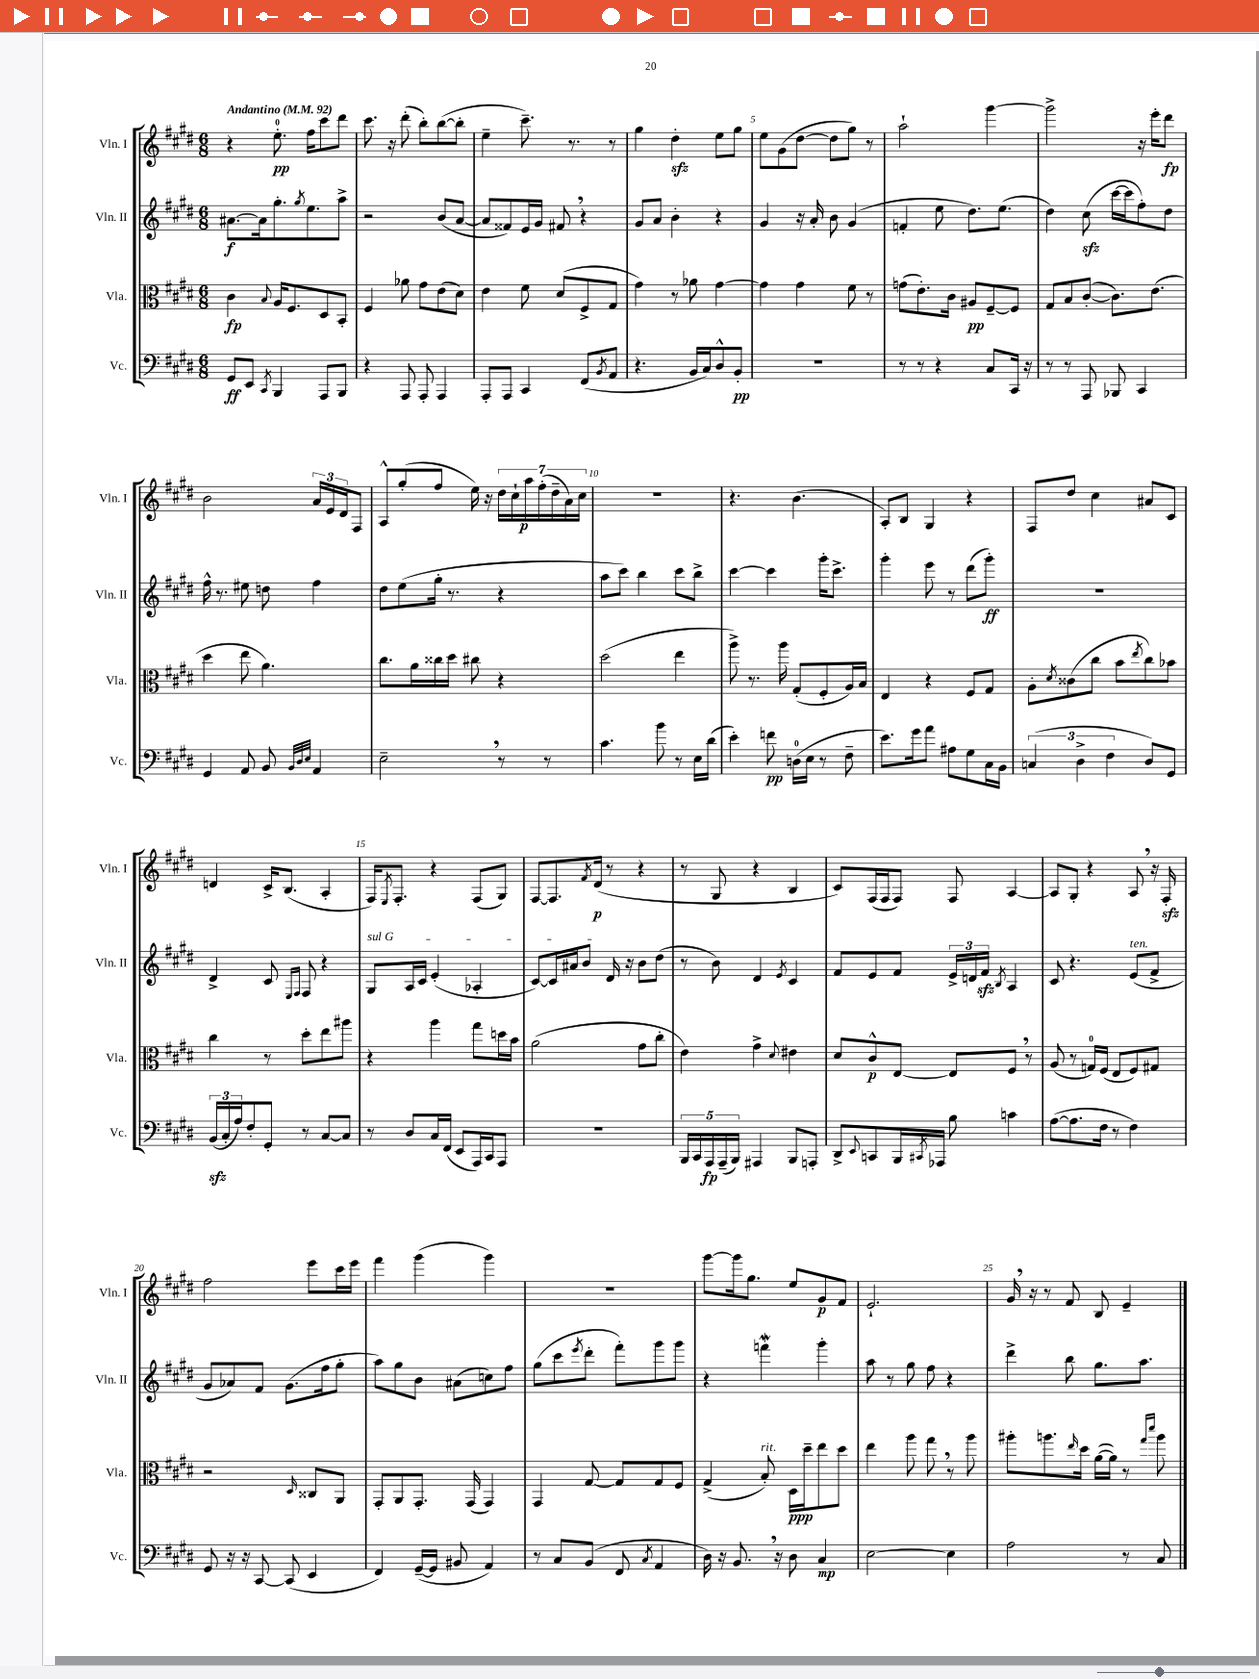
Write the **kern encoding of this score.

**kern	**dynam	**kern	**dynam	**kern	**dynam	**kern	**dynam
*part4	*part4	*part3	*part3	*part2	*part2	*part1	*part1
*staff4	*staff4	*staff3	*staff3	*staff2	*staff2	*staff1	*staff1
*I"Vc.	*	*I"Vla.	*	*I"Vln. II	*	*I"Vln. I	*
*I'Vc.	*	*I'Vla.	*	*I'Vln. II	*	*I'Vln. I	*
*clefF4	*	*clefC3	*	*clefG2	*	*clefG2	*
*k[f#c#g#d#]	*	*k[f#c#g#d#]	*	*k[f#c#g#d#]	*	*k[f#c#g#d#]	*
*M6/8	*	*M6/8	*	*M6/8	*	*M6/8	*
*MM92	*	*MM92	*	*MM92	*	*MM92	*
=1	=1	=1	=1	=1	=1	=1	=1
!	!	!	!	!	!	!LO:TX:a:B:t=Andantino	!
8GG#/L	ff	4c#\	fp	[8.a#X\L	f	4r	.
8EE/J	.	.	.	.	.	.	.
.	.	.	.	16a#\k]	.	.	.
8qCC#/	.	8qqB/	.	.	.	.	.
4BBB/	.	16A/KL	.	8.gg#'\	.	8.ee'\	pp
.	.	8.F#/	.	.	.	.	.
.	.	.	.	8qgg#/	.	.	.
.	.	.	.	8.ee\	.	16ff#\KL	.
8AAA/L	.	8D#/	.	.	.	8ccc#\	.
8BBB/J	.	8BB'/J	.	8aa^\J	.	8ddd#\J	.
=2	=2	=2	=2	=2	=2	=2	=2
4r	.	4F#/	.	2r	.	8.ccc#\	.
.	.	.	.	.	.	16r	.
8AAA/	.	8a-X\	.	.	.	(8ddd#'\	.
8AAA'/	.	8g#\L	.	.	.	8bb'\L)	.
4AAA/	.	(8e\	.	(8b/L	.	([8bb\	.
.	.	8d#\J)	.	[8a/J	.	8bb'\J]	.
=3	=3	=3	=3	=3	=3	=3	=3
8AAA'/L	.	4e\	.	8a/L]	.	4ee~\	.
8AAA/J	.	.	.	8f##X/)	.	.	.
4CC#/	.	8f#\	.	16e/L	.	8.ccc#~\)	.
.	.	.	.	16g#/JJ	.	.	.
.	.	(8d#/L	.	8f#X,/	.	.	.
.	.	.	.	.	.	8.r	.
(8FF#/L	.	8F#^/	.	4r	.	.	.
8qBB/	.	.	.	.	.	.	.
8AA/J	.	8G#/J	.	.	.	8r	.
=4	=4	=4	=4	=4	=4	=4	=4
4.r	.	4g#\)	.	8g#/L	.	4gg#\	.
.	.	.	.	8a/J	.	.	.
.	.	8r	.	4b'\	.	4dd#zz'\	.
16BB/LL	.	8a-X\	.	.	.	.	.
16C#/J)	.	.	.	.	.	.	.
8D#^^/	.	[4g#\	.	4r	.	8ee\L	.
8BB'/J	pp	.	.	.	.	8gg#\J	.
=5	=5	=5	=5	=5	=5	=5	=5
2.r	.	4g#\]	.	4g#/	.	8ee\L	.
.	.	.	.	.	.	(8g#\	.
.	.	4g#\	.	16r	.	[8dd#\J	.
.	.	.	.	16a'/	.	.	.
.	.	.	.	8b\	.	8dd#\L]	.
.	.	8f#\	.	(4g#/	.	8gg#\J)	.
.	.	8r	.	.	.	8r	.
=6	=6	=6	=6	=6	=6	=6	=6
8r	.	(8gn\L	.	4fn'/	.	2aa`\	.
8r	.	8.e'\)	.	.	.	.	.
4r	.	.	.	8ee\	.	.	.
.	.	16c#\Jk	.	.	.	.	.
.	.	8A#X/L	pp	8.dd#\L)	.	.	.
8C#/L	.	[8F#~/	.	.	.	[4ggg#\	.
.	.	.	.	(8.ee\J	.	.	.
16CC#/Jk	.	8F#/J]	.	.	.	.	.
16r	.	.	.	.	.	.	.
=7	=7	=7	=7	=7	=7	=7	=7
8r	.	8G#/L	.	4dd#\)	.	2ggg#^\]	.
8r	.	8B/	.	.	.	.	.
8AAA/	.	([8c#'/J	.	(8cc#zz\	.	.	.
8BBB-X/	.	8.c#\L])	.	[16ccc#\LL	.	.	.
.	.	.	.	16ccc#\J]	.	.	.
4CC#/	.	.	.	8ff#'\)	.	16r	.
.	.	(8.e\J	.	.	.	16eee'\KL	.
.	.	.	.	8dd#\J	.	8ddd#\J	fp
!!LO:LB:g=z
=8	=8	=8	=8	=8	=8	=8	=8
4GG#/	.	4dd#\	.	16ff#^^\	.	2b\	.
.	.	.	.	8.r	.	.	.
8AA/	.	8ee\	.	8ee#X\	.	.	.
8BB/	.	4.a\)	.	8ddn\	.	.	.
32qqBB/LLL	.	.	.	.	.	.	.
32qqD#/	.	.	.	.	.	.	.
32qqE/JJJ	.	.	.	.	.	.	.
4AA/	.	.	.	4ff#\	.	24a/LL	.
.	.	.	.	.	.	24e/	.
.	.	.	.	.	.	24d#/J	.
.	.	.	.	.	.	8F#/J	.
=9	=9	=9	=9	=9	=9	=9	=9
2E~,\	.	8.cc#\L	.	8dd#\L	.	8A^^/L	.
.	.	.	.	(8ee\	.	(8gg#'/	.
.	.	16a\L	.	.	.	.	.
.	.	16cc##X\	.	16gg#'\Jk	.	8ff#/J	.
.	.	16dd#\JJ	.	8.r	.	.	.
.	.	8cc#X\	.	.	.	16ee\)	.
.	.	.	.	.	.	16r	.
8r	.	4r	.	4r	.	28dd#\LL	.
.	.	.	.	.	.	28cc#`\	.
.	.	.	.	.	.	28aa\	p
.	.	.	.	.	.	(28ff#'\	.
8r	.	.	.	.	.	.	.
.	.	.	.	.	.	28dd#~\	.
.	.	.	.	.	.	28a\)	.
.	.	.	.	.	.	28cc#\JJ	.
=10	=10	=10	=10	=10	=10	=10	=10
4.c#\	.	(2dd#\	.	8aa\L	.	2.r	.
.	.	.	.	8ccc#\J)	.	.	.
.	.	.	.	4bb\	.	.	.
8b\	.	.	.	.	.	.	.
8r	.	4ee\	.	8ccc#\L	.	.	.
16E\LL	.	.	.	8bb^\J	.	.	.
(16d#\JJ	.	.	.	.	.	.	.
=11	=11	=11	=11	=11	=11	=11	=11
4e'\)	.	8aa^\)	.	[4ccc#\	.	4.r	.
.	.	8.r	.	.	.	.	.
8fn\	pp	.	.	4ccc#\]	.	.	.
.	.	16aa\	.	.	.	.	.
(16Dn\LL	.	(8G#'/L	.	.	.	(4.b\	.
16E\JJ	.	.	.	.	.	.	.
8r	.	8F#'/	.	16ggg#'\KL	.	.	.
.	.	.	.	8.ccc#^\J	.	.	.
8F#~\	.	16A/L)	.	.	.	.	.
.	.	16B/JJ	.	.	.	.	.
=12	=12	=12	=12	=12	=12	=12	=12
8.e\L)	.	4E/	.	4ggg#'\	.	8A'/L)	.
.	.	.	.	.	.	8B/J	.
16g#\k	.	.	.	.	.	.	.
8a\J	.	4r	.	8eee\	.	4G#/	.
8A#X\L	.	.	.	8r	.	.	.
8G#\	.	8F#/L	.	(8ddd#\L	.	4r	.
16C#\L	.	8G#/J	.	8ggg#'\J)	ff	.	.
16BB\JJ	.	.	.	.	.	.	.
=13	=13	=13	=13	=13	=13	=13	=13
(6Cn/	.	8A'\L	.	2.r	.	8F#/L	.
.	.	8qd#/	.	.	.	.	.
.	.	(8c##X\	.	.	.	8dd#/J	.
6D#^\	.	.	.	.	.	.	.
.	.	8cc#\J	.	.	.	4cc#\	.
6F#\	.	.	.	.	.	.	.
.	.	8b\L	.	.	.	.	.
.	.	8qee/	.	.	.	.	.
8D#/L)	.	8cc#\)	.	.	.	8a#X/L	.
8GG#/J	.	8b-X\J	.	.	.	8c#/J	.
!!LO:LB:g=z
=14	=14	=14	=14	=14	=14	=14	=14
(24BBzz/LL	.	4cc#\	.	4d#^/	.	4dn/	.
24C#'/	.	.	.	.	.	.	.
24A/J)	.	.	.	.	.	.	.
8F#'/	.	.	.	.	.	.	.
8GG#'/J	.	8r	.	8c#/	.	16c#^/KL	.
.	.	.	.	.	.	(8.B/J	.
.	.	.	.	16qqE/LL	.	.	.
.	.	.	.	16qqF#/JJ	.	.	.
8r	.	8dd#'\L	.	8F#/	.	.	.
[8C#/L	.	8ee\	.	4r	.	4A'/	.
8C#/J]	.	8aa#X\J	.	.	.	.	.
=15	=15	=15	=15	=15	=15	=15	=15
!	!	!	!	!LO:TX:a:i:t=sul G	!	!	!
8r	.	4r	.	8G#/L	.	16F#/KL)	.
.	.	.	.	.	.	8qE/	.
.	.	.	.	.	.	8.F#'/J	.
8D#/L	.	.	.	16A/L	.	.	.
.	.	.	.	16c#/JJ	.	.	.
16C#/L	.	4aa\	.	(4e'/	.	4r	.
(16FF#/JJ	.	.	.	.	.	.	.
8EE/L	.	.	.	.	.	.	.
16AAA/L)	.	8gg#\L	.	4A-X'/	.	(8F#/L	.
16CC#/J	.	.	.	.	.	.	.
8AAA/J	.	16ddn\L	.	.	.	8G#/J)	.
.	.	16b\JJ	.	.	.	.	.
=16	=16	=16	=16	=16	=16	=16	=16
2.r	.	(2a\	.	[8c#/L)	.	[8F#/L	.
.	.	.	.	16c#/L]	.	8.F#/]	.
.	.	.	.	16a#X/J	.	.	.
.	.	.	.	8b/J	.	.	.
.	.	.	.	.	.	8qf#/	.
.	.	.	.	.	.	(16d#/Jk	p
.	.	.	.	16d#/	.	8r	.
.	.	.	.	16r	.	.	.
.	.	8g#\L	.	8b\L	.	4r	.
.	.	8cc#'\J	.	(8dd#\J	.	.	.
=17	=17	=17	=17	=17	=17	=17	=17
20BBB/LL	.	4e\)	.	8r	.	8r	.
20CC#/	.	.	.	.	.	.	.
20AAA/	fp	.	.	.	.	.	.
.	.	.	.	8b\)	.	8G#/	.
(20AAA~/	.	.	.	.	.	.	.
20BBB/JJ)	.	.	.	.	.	.	.
4AAA#X/	.	4g#^\	.	4d#/	.	4r	.
.	.	8qqd#/	.	8qe/	.	.	.
8BBB/L	.	4e#X\	.	4c#/	.	4B/	.
8AAAn'/J	.	.	.	.	.	.	.
=18	=18	=18	=18	=18	=18	=18	=18
8DD#^/L	.	8d#/L	.	8f#/L	.	8c#/L)	.
8qqEE/	.	.	.	.	.	.	.
8CCn/	.	8c#^^/	p	8e/	.	(16F#/L	.
.	.	.	.	.	.	16F#/J	.
16BBB/L	.	[8E/J	.	8f#/J	.	8F#/J)	.
8qCC#X/	.	.	.	.	.	.	.
16AAA-X/JJ	.	.	.	.	.	.	.
8B\	.	8E/L]	.	24e^/LL	.	8F#/	.
.	.	.	.	24dn/	.	.	.
.	.	.	.	24f#zz/JJ	.	.	.
.	.	.	.	8qB/	.	.	.
4cn\	.	8F#,/J	.	4A/	.	[4A/	.
.	.	8r	.	.	.	.	.
=19	=19	=19	=19	=19	=19	=19	=19
([8A\L	.	(8A/	.	8c#/	.	8A/L]	.
8.A\]	.	8r	.	4.r	.	8G#'/J	.
.	.	16Gn/LL)	.	.	.	4r	.
16F#\Jk	.	(16F#/JJ	.	.	.	.	.
8r	.	8E/L	.	.	.	.	.
!	!	!	!	!LO:TX:a:i:t=ten.	!	!	!
4F#\)	.	8F#/)	.	(8e/L	.	8A,/	.
.	.	8G#X/J	.	8f#^/J	.	16r	.
.	.	.	.	.	.	16F#zz'/	.
!!LO:LB:g=z
=20	=20	=20	=20	=20	=20	=20	=20
8GG#/	.	2r	.	8g#/L	.	2ff#\	.
16r	.	.	.	8a-X/)	.	.	.
16r	.	.	.	.	.	.	.
[8CC#/	.	.	.	8f#/J	.	.	.
(8CC#/]	.	.	.	(8.g#\L	.	.	.
.	.	16qqD#/	.	.	.	.	.
4EE/	.	8C##X/L	.	.	.	8eee\L	.
.	.	.	.	16ff#\k	.	.	.
.	.	8AA/J	.	8gg#'\J	.	16ccc#\L	.
.	.	.	.	.	.	16eee\JJ	.
=21	=21	=21	=21	=21	=21	=21	=21
4FF#/)	.	8GG#'/L	.	8aa\L)	.	4fff#\	.
.	.	8AA/	.	8gg#\	.	.	.
([16GG#~/LL	.	8.GG#'/J	.	8b\J	.	(4ggg#\	.
16GG#/JJ]	.	.	.	.	.	.	.
8BB#X/	.	.	.	(8a#X\L	.	.	.
.	.	(16GG#/	.	.	.	.	.
4AA/)	.	4GG#/)	.	8ccn\)	.	4ggg#\)	.
.	.	.	.	8ff#\J	.	.	.
=22	=22	=22	=22	=22	=22	=22	=22
8r	.	4GG#/	.	(8gg#\L	.	2.r	.
8C#/L	.	.	.	8ccc#\	.	.	.
.	.	.	.	8qeee/	.	.	.
(8BB/J	.	[8G#/	.	8ddd#'\J	.	.	.
8FF#/	.	8G#/L]	.	8fff#'\L)	.	.	.
8qC#/	.	.	.	.	.	.	.
4AA/	.	8G#/	.	8ggg#\	.	.	.
.	.	8F#/J	.	8ggg#\J	.	.	.
=23	=23	=23	=23	=23	=23	=23	=23
16D#\)	.	(4G#^/	.	4r	.	[8ggg#\L	.
16r	.	.	.	.	.	.	.
8.BB,/	.	.	.	.	.	16ggg#\k]	.
.	.	.	.	.	.	8.gg#\J	.
!	!	!LO:TX:a:i:t=rit.	!	!	!	!	!
.	.	8B'/)	.	4fffnw\	.	.	.
16r	.	.	.	.	.	.	.
8D#\	.	16D#\LL	ppp	.	.	8ee/L	.
.	.	16dd#~\J	.	.	.	.	.
4C#/	mp	8ee\	.	4ggg#'\	.	8g#/	p
.	.	8dd#\J	.	.	.	8f#/J	.
=24	=24	=24	=24	=24	=24	=24	=24
[2E\	.	4ee\	.	8aa\	.	2.e`/	.
.	.	.	.	8r	.	.	.
.	.	8aa\	.	8gg#\	.	.	.
.	.	8gg#,\	.	8ff#\	.	.	.
4E\]	.	8r	.	4r	.	.	.
.	.	8aa\	.	.	.	.	.
=25	=25	=25	=25	=25	=25	=25	=25
2A\	.	8aa#X'\L	.	4ddd#^\	.	16g#,/	.
.	.	.	.	.	.	16r	.
.	.	8.aan\	.	.	.	8r	.
.	.	.	.	8bb\	.	8f#/	.
.	.	16qqee/	.	.	.	.	.
.	.	16dd#\Jk	.	.	.	.	.
.	.	([16a\LL	.	8.gg#\L	.	8B/	.
.	.	16a\JJ])	.	.	.	.	.
8r	.	8r	.	.	.	4e~/	.
.	.	.	.	8.aa\J	.	.	.
.	.	16qqgg#/LL	.	.	.	.	.
.	.	16qqddd#/JJ	.	.	.	.	.
8C#/	.	8aa\	.	.	.	.	.
==	==	==	==	==	==	==	==
*-	*-	*-	*-	*-	*-	*-	*-
